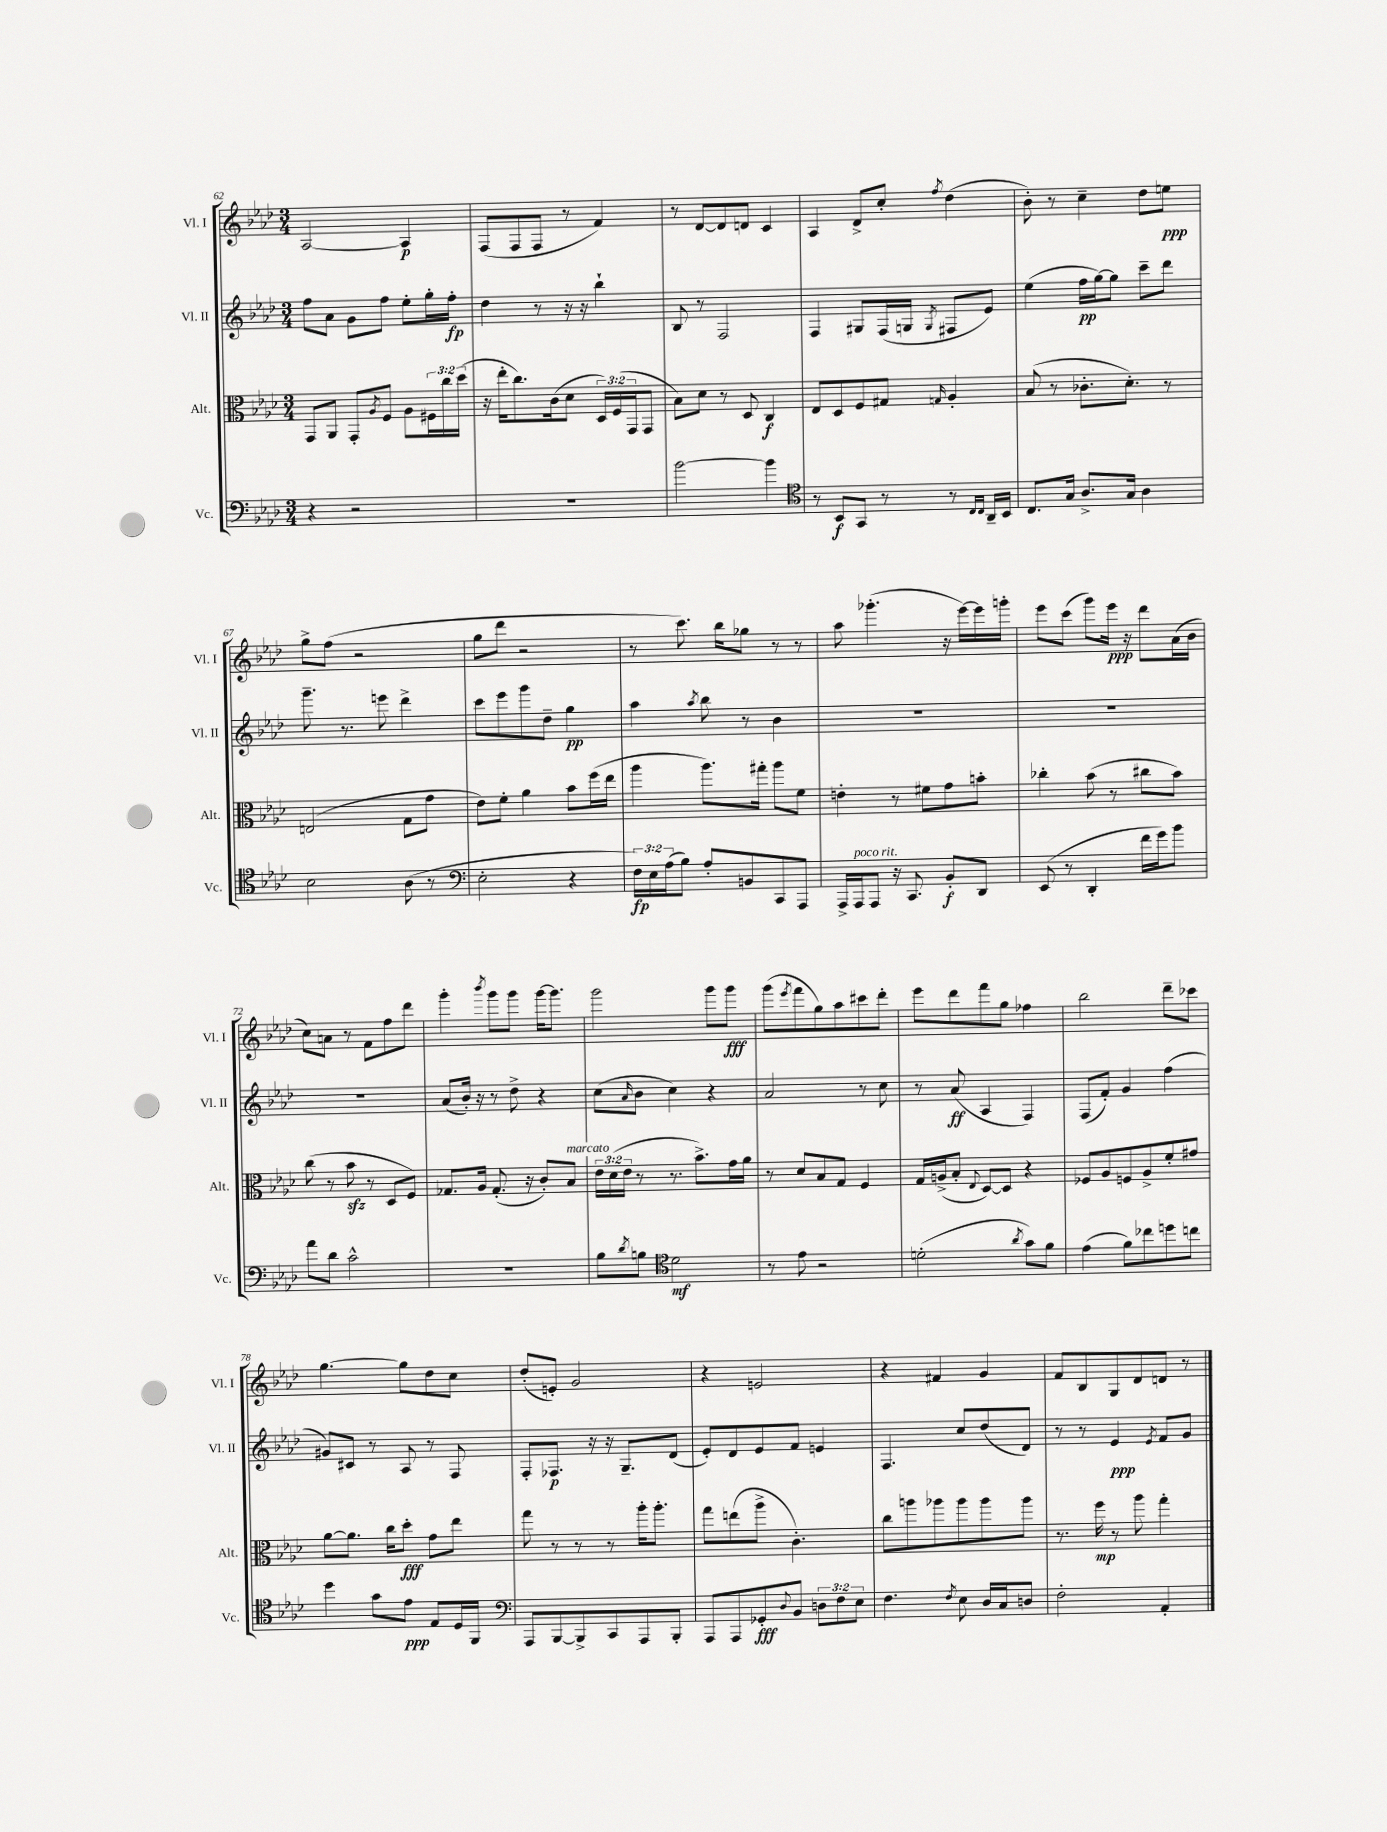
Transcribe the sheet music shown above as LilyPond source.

<<
\new StaffGroup <<
\new Staff = "s0" \with { instrumentName = "Vl. I" shortInstrumentName = "Vl. I" } {
    \clef treble \key aes \major \numericTimeSignature \time 3/4
    aes2~ aes4\p |
    f8( f8 f8 r8 f'4) |
    r8 des'8~ des'8 d'8 c'4 |
    aes4 des'8-> c''8-. \acciaccatura { f''8 } des''4( |
    bes'8-.) r8 c''4-- des''8 e''8\ppp |
    g''8-> f''8( r2 |
    g''8 des'''8 r2 |
    r8 c'''8.) bes''16 ges''8 r8 r8 |
    aes''8 ges'''4.-.( r16 ees'''16~) ees'''16 g'''16-. |
    ees'''8 c'''8( g'''8) ees'''16\ppp r16 des'''8 aes'16( bes'16 |
    c''8) a'8 r8 f'8 f''8 des'''8 |
    g'''4-. \acciaccatura { bes'''8 } g'''8 g'''8 g'''16~ g'''8. |
    g'''2 g'''8 g'''8\fff |
    g'''8( \acciaccatura { ees'''8 } f'''8 g''8) aes''8 cis'''8 des'''8-. |
    ees'''8 des'''8 f'''8 g''8 fes''4 |
    bes''2 des'''8-- ces'''8 |
    g''4.~ g''8 des''8 c''8 |
    des''8-.( e'8-.) g'2 |
    r4 e'2 |
    r4 fis'4 g'4 |
    f'8 bes8 g8 des'8 d'8 r8 \bar "|." |
}
\new Staff = "s1" \with { instrumentName = "Vl. II" shortInstrumentName = "Vl. II" } {
    \clef treble \key aes \major \numericTimeSignature \time 3/4
    f''8 aes'8 g'8 f''8 ees''8-. g''16-. f''16-.\fp |
    des''4 r8 r16 r16 bes''4-! |
    bes8 r8 f2 |
    f4 gis8 f16( g16 \acciaccatura { g8 } fis8 ees'8) |
    ees''4( f''16\pp g''16~) g''8 c'''8-- des'''8 |
    g'''8.-- r8. e'''8 des'''4-> |
    c'''8 ees'''8 g'''8 des''8-- g''4\pp |
    aes''4 \acciaccatura { aes''8 } bes''8 r8 bes'4 |
    R2. |
    R2. |
    R2. |
    aes'8( bes'16-.) r16 r8 des''8-> r4 |
    c''8( \grace { aes'16 } bes'8 c''4) r4 |
    aes'2 r8 c''8 |
    r8 aes'8\ff( aes4 f4) |
    f8( f'8-.) g'4 f''4( |
    gis'8) cis'8 r8 aes8 r8 f8 |
    f8-. fes8.\p r16 r16 g8.-- des'8( |
    ees'8-.) des'8 ees'8 f'8 e'4 |
    f4. c''8 des''8( des'8) |
    r8 r8 ees'4\ppp \acciaccatura { ees'8 } f'8 g'8 \bar "|." |
}
\new Staff = "s2" \with { instrumentName = "Alt." shortInstrumentName = "Alt." } {
    \clef alto \key aes \major \numericTimeSignature \time 3/4 \override Staff.TupletNumber.text = #tuplet-number::calc-fraction-text
    g,8 aes,8 g,8-. \acciaccatura { aes8 } f8 aes8 \tuplet 3/2 { fis16 c''16 des''16( } |
    r16 ees''16-. c''8.) c'16( des'8 \tuplet 3/2 { des16) f16( g,16 } g,8 |
    bes8) des'8 r8 des8 c4\f |
    ees8 des8 f8 gis8 \grace { g16 } aes4-. |
    bes8( r8 ces'8.-. des'8.-.) r8 |
    e2( g8 g'8 |
    ees'8) f'8-. aes'4 bes'8 f''16( ees''16 |
    aes''4 aes''8.) gis''16-. aes''8 f'8 |
    e'4-. r8 fis'8 g'8 b'8-. |
    ces''4-. bes'8( r8 cis''8 bes'8) |
    c''8( r8 bes'8\sfz r8 des8 f8) |
    ges8. aes16 ges8.-.( r16 c'8-.) bes8^\markup { \italic "marcato" } |
    \tuplet 3/2 { ees'16 des'16( ees'16 } r8 r8. bes'8.->) g'16 aes'16 |
    r8 des'8 bes8 g8 f4 |
    g16 a16->( bes8-. \appoggiatura { ees8 } des8~) des8 r4 |
    fes8 aes8 f8 aes8-> f'8-. gis'8 |
    aes'8~ aes'8. c''16 des''8-.\fff g'8 ees''8 |
    g''8 r8 r8 r8 aes''16-. aes''8.-. |
    g''8 e''8( aes''8-> c'4.-.) |
    c''8 a''8 aes''8 aes''8 aes''8 aes''8 |
    r8. f''16\mp r8 aes''8 g''4-. \bar "|." |
}
\new Staff = "s3" \with { instrumentName = "Vc." shortInstrumentName = "Vc." } {
    \clef bass \key aes \major \numericTimeSignature \time 3/4 \override Staff.TupletNumber.text = #tuplet-number::calc-fraction-text
    r4 r2 |
    R2. |
    bes'2~ bes'4 |
    \clef tenor r8 bes,8\f g,8 r8 r8 \grace { c16 c16 } aes,16-- bes,16 |
    c8. g16 aes8.-> g16 aes4 |
    bes2 aes8( r8 |
    \clef bass ees2-. r4 |
    \tuplet 3/2 { f16\fp) ees16 aes16( } bes8) aes8-. b,8 c,8 aes,,8 |
    aes,,16-> aes,,16^\markup { \italic "poco rit." } aes,,8 r16 c,8. bes,8-.\f des,8 |
    ees,8( r8 des,4-. f'16 g'16) bes'8 |
    aes'8 des'8 c'2-^ |
    R2. |
    bes8 \acciaccatura { des'8 } b8 \clef tenor des'2\mf |
    r8 ees'8 r2 |
    d'2-.( \acciaccatura { aes'8 } g'8) f'8 |
    ees'4( f'8) ces''8 d''8 c''8 |
    des''4 g'8 ees'8\ppp ees8 des16 f,16 |
    \clef bass aes,,8 bes,,8~ bes,,8-> c,8 aes,,8 bes,,8-. |
    aes,,8 aes,,8 ges,8-.\fff \appoggiatura { des8 } bes,8 \tuplet 3/2 { d8 f8 ees8 } |
    f4. \acciaccatura { f8 } ees8 des16 c16 d8 |
    f2-. aes,4-. \bar "|." |
}
>>
>>
\layout { \context { \Score currentBarNumber = #62 } }
